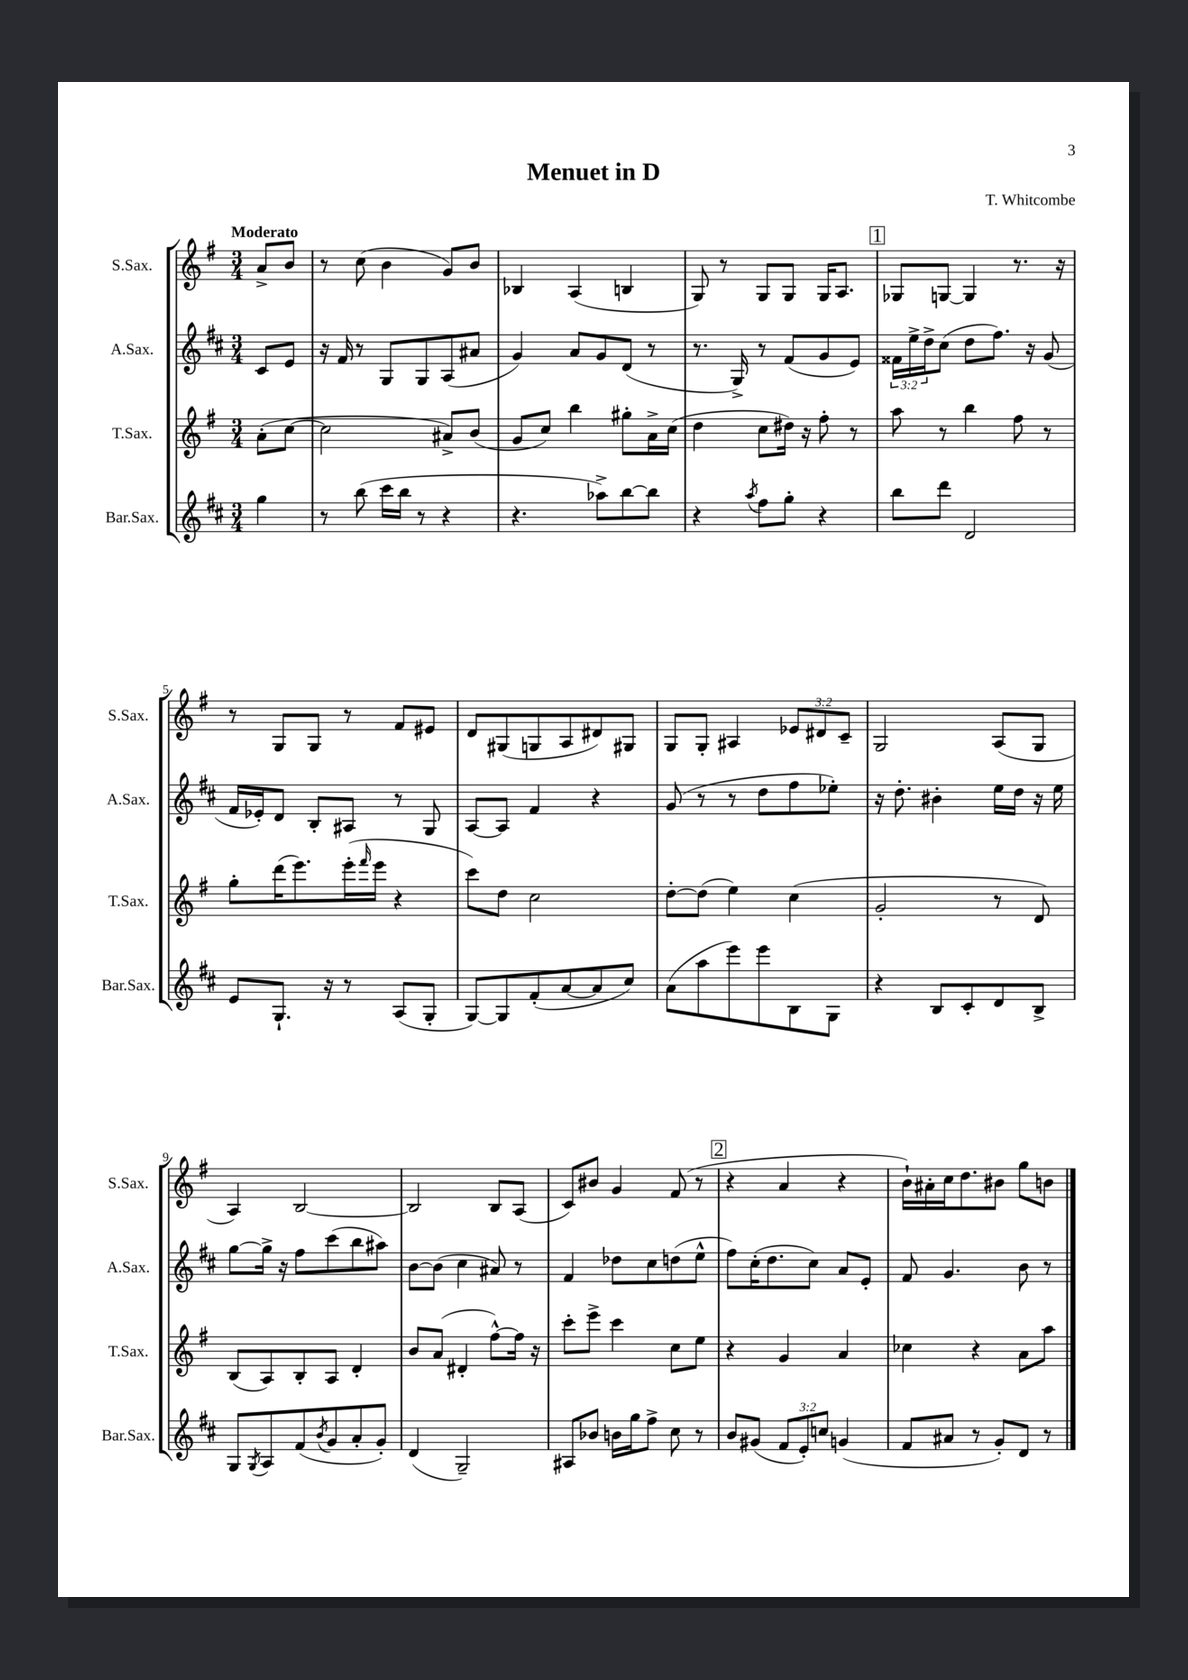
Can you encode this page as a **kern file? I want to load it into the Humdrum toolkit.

**kern	**kern	**kern	**kern
*staff4	*staff3	*staff2	*staff1
*clefG2	*clefG2	*clefG2	*clefG2
*k[f#c#]	*k[f#]	*k[f#c#]	*k[f#]
*M3/4	*M3/4	*M3/4	*M3/4
4gg\	(8a'\L	8c#/L	8a^/L
.	[8cc\J	8e/J	8b/J
=	=	=	=
8r	2cc\]	16r	8r
.	.	16f#/	.
(8bb\	.	8r	(8cc\
16ccc#\LL	.	8G/L	4b\
16bb\JJ	.	.	.
8r	.	8G/	.
4r	8a#^/L)	(8A/	8g/L)
.	(8b/J	8a#/J	8b/J
=	=	=	=
4.r	8g/L	4g/)	4B-/
.	8cc/J)	.	.
.	4bb\	8a/L	(4A/
8aa-^\L)	.	8g/	.
[8bb\	8gg#'\L	(8d/J	4B/
8bb\]J	16a^\L	8r	.
.	(16cc\JJ	.	.
=	=	=	=
4r	4dd\	8.r	8G/)
.	.	.	8r
.	.	16G^/)	.
8qaa/	.	.	.
8ff#\L	8cc\L	8r	8G/L
8gg'\J	16dd#\Jk)	(8f#/L	8G/J
.	16r	.	.
4r	8ff#'\	8g/	16G/LK
.	.	.	8.A/J
.	8r	8e/J)	.
=	=	=	=
8bb\L	8aa\	24f##\LL	8G-/L
.	.	24ee^\	.
.	.	24dd^\J	.
8ddd\J	8r	(8cc#\J	[8G/J
2d/	4bb\	8dd\L	4G/]
.	.	8.ff#\J)	.
.	8ff#\	.	8.r
.	.	16r	.
.	8r	(8g/	.
.	.	.	16r
=	=	=	=
8e/L	8gg'\L	16f#/LL	8r
.	.	16e-'/J)	.
8.G`/J	(16ddd\K	8d/J	8G/L
.	8.eee\)	.	.
.	.	8B'/L	8G/J
16r	.	.	.
8r	(16eee'\L	8A#/J	8r
.	16qqfff#/	.	.
.	16eee\JJ	.	.
(8A/L	4r	8r	8f#/L
8G'/J	.	8G/	8e#/J
=	=	=	=
[8G/L)	8ccc\L)	[8A/L	8d/L
8G/]	8dd\J	8A/]J	(8G#/
(8f#'/	2cc\	4f#/	8G/
[8a/	.	.	8A/
8a/]	.	4r	8d#/)
8cc#/J)	.	.	8G#/J
=	=	=	=
(8a\L	[8dd'\L	(8g/	8G/L
8aa\	(8dd\]J	8r	8G'/J
8eee\)	4ee\)	8r	4A#/
8eee\	.	8dd\L	.
8B\	(4cc\	8ff#\	12e-/L
.	.	.	12d#/
8G\J	.	8ee-'\J)	.
.	.	.	12c~/J
=	=	=	=
4r	2g'/	16r	2G/
.	.	8.dd'\	.
8B/L	.	4b#'\	.
8c#'/	.	.	.
8d/	8r	16ee\LL	(8A/L
.	.	16dd\JJ	.
8B^/J	8d/)	16r	8G/J
.	.	16ee\	.
=	=	=	=
8G/L	(8B/L	[8gg\L	4A/)
8qG/	.	.	.
8A/	8A/)	16gg^\]Jk	.
.	.	16r	.
(8f#/	8B'/	8ff#\L	[2B/
8qb/	.	.	.
8g/	8A/J	(8ccc#\	.
8a'/	4d'/	8bb\	.
8g'/J)	.	8aa#\J)	.
=	=	=	=
(4d/	8b/L	[8b\L	2B/]
.	(8a/J	(8b\]J	.
2G~/)	4d#'/	4cc#\	.
.	[8ff#^^\L)	8a#/)	8B/L
.	16ff#\]Jk	8r	(8A/J
.	16r	.	.
=	=	=	=
8A#/L	8ccc'\L	4f#/	8c/L)
8b-/J	8eee^\J	.	8b#/J
16b\LL	4ccc\	8dd-\L	4g/
16gg\J	.	.	.
8ff#^\J	.	8cc#\	.
8cc#\	8cc\L	(8dd\	(8f#/
8r	8ee\J	8ee^^\J	8r
=	=	=	=
8b/L	4r	8ff#\L)	4r
(8g#/J	.	(16cc#'\K	.
.	.	8.dd\	.
12f#/L	4g/	.	4a/
12e'/)	.	.	.
.	.	8cc#\J)	.
12cc/J	.	.	.
(4g/	4a/	8a/L	4r
.	.	8e'/J	.
=	=	=	=
8f#/L	4cc-\	8f#/	16b`\LL)
.	.	.	16a#'\
8a#/J	.	4.g/	16cc\J
.	.	.	8.dd\
8r	4r	.	.
8g'/L)	.	.	8b#\J
8d/J	8a\L	8b\	8gg\L
8r	8aa\J	8r	8b\J
==	==	==	==
*-	*-	*-	*-
